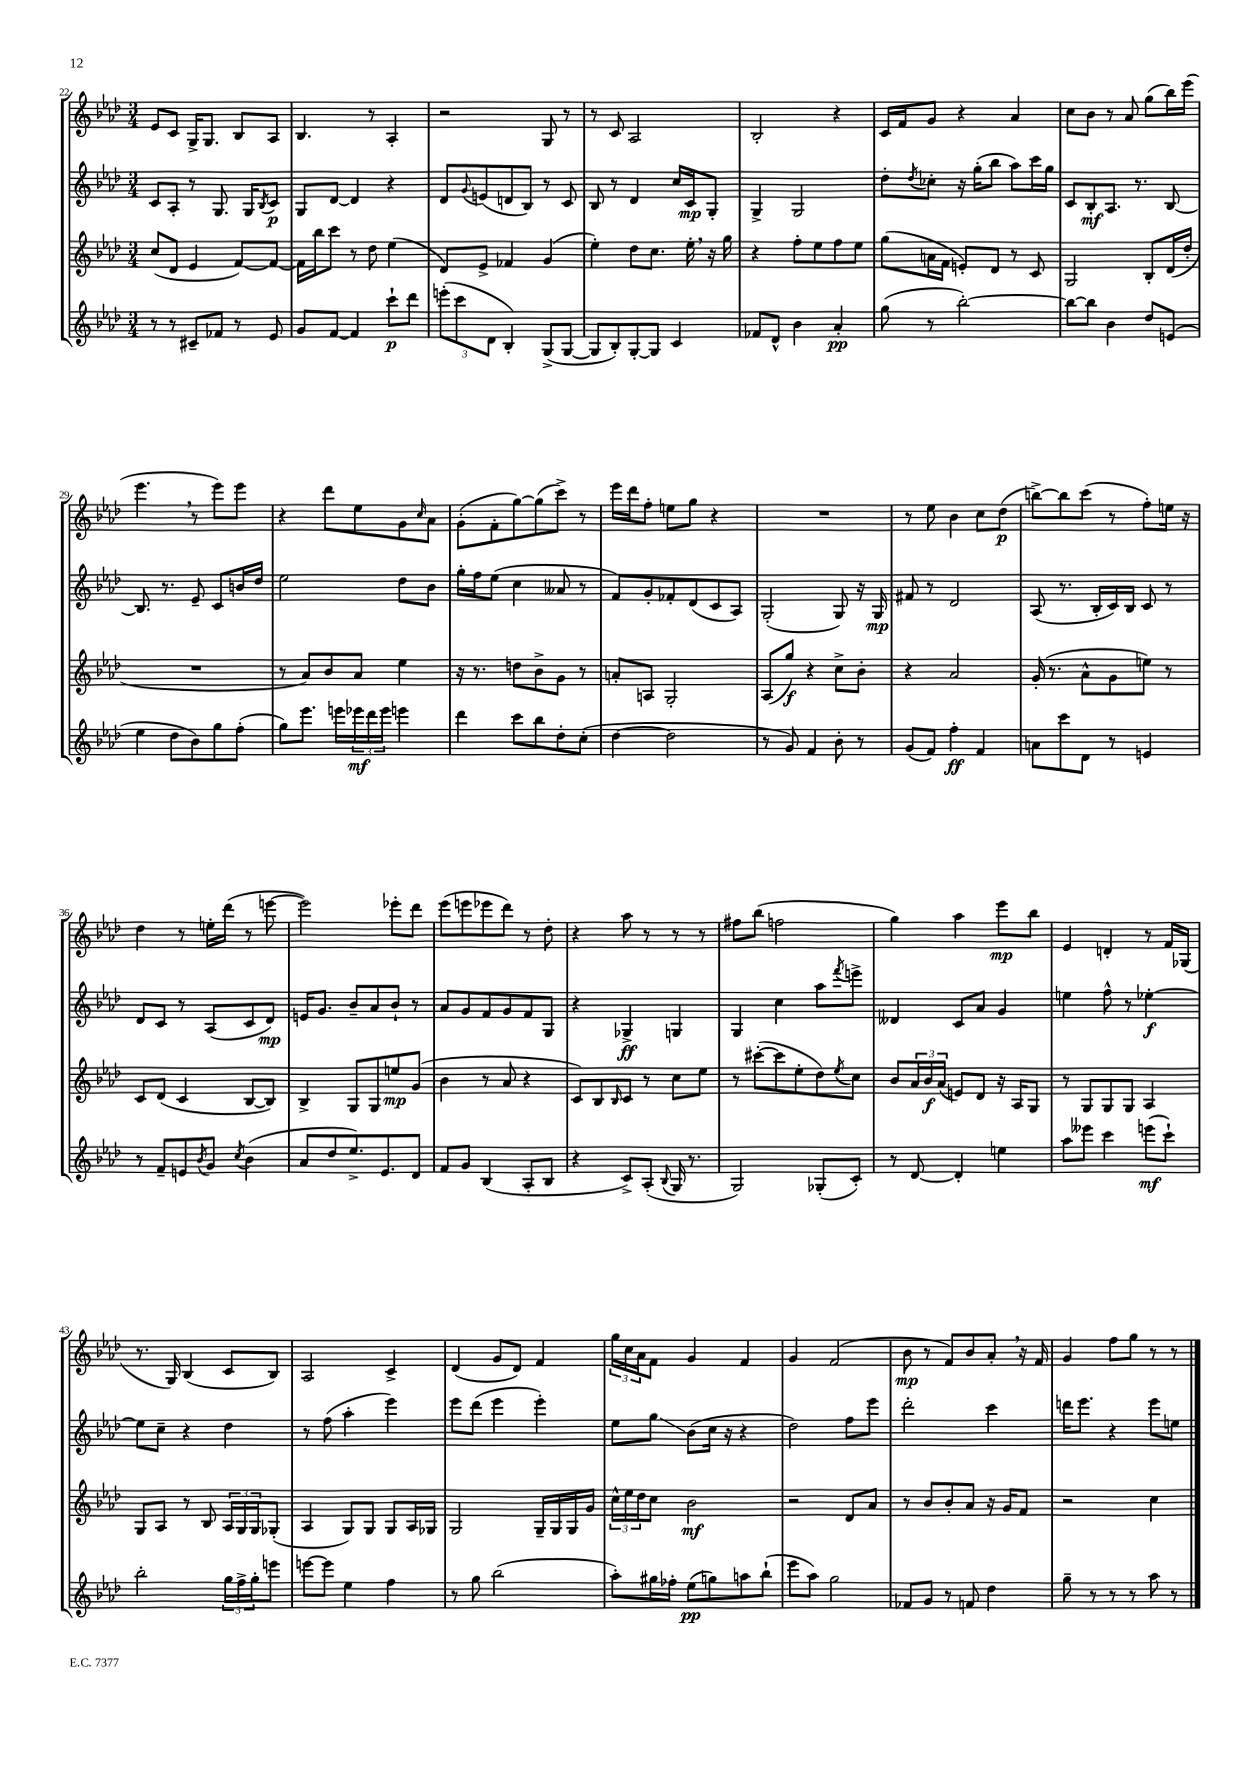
<<
\new StaffGroup <<
\new Staff = "s0" {
    \clef treble \key aes \major \numericTimeSignature \time 3/4
    ees'8 c'8 g16-> g8. bes8 aes8 |
    bes4. r8 aes4-. |
    r2 g8 r8 |
    r8 c'8 aes2 |
    bes2-. r4 |
    c'16 f'16 g'8 r4 aes'4 |
    c''8 bes'8 r8 aes'8 g''8( bes''16) ees'''16( |
    ees'''4. \breathe r8 ees'''8) ees'''8 |
    r4 des'''8 ees''8 g'8 \grace { c''16 } aes'8 |
    g'8-.( f'8-. g''8~) g''8( c'''8->) r8 |
    ees'''16 des'''16 f''8-. e''8 g''8 r4 |
    R2. |
    r8 ees''8 bes'4 c''8 des''8\p( |
    b''8~->) b''8 c'''8( r8 f''8-.) e''16 r16 |
    des''4 r8 e''16-. des'''16( r8 e'''8~ |
    e'''2) ees'''8-. des'''8 |
    ees'''8( e'''8 ees'''8 des'''8) r8 des''8-. |
    r4 aes''8 r8 r8 r8 |
    fis''8 bes''8( f''2 |
    g''4) aes''4 ees'''8\mp bes''8 |
    ees'4 d'4-. r8 f'16 ges16( |
    r8. g16) bes4( c'8 bes8) |
    aes2 c'4-> |
    des'4( g'8 des'8) f'4 |
    \tuplet 3/2 { g''16 c''16 aes'16 } f'8 g'4 f'4 |
    g'4 f'2( |
    bes'8\mp r8 f'8) bes'8 aes'8-. \breathe r16 f'16 |
    g'4 f''8 g''8 r8 r8 \bar "|." |
}
\new Staff = "s1" {
    \clef treble \key aes \major \numericTimeSignature \time 3/4
    c'8 aes8-. r8 g8. g16 \acciaccatura { bes8 } c'8\p |
    g8 des'8~ des'4 r4 |
    des'8 \appoggiatura { g'8 } e'8( d'8 bes8) r8 c'8 |
    bes8 r8 des'4 c''16 c'16\mp g8-. |
    g4-> g2 |
    des''8-. \acciaccatura { des''8 } ces''8-. r16 g''16-.( bes''8 aes''8) c'''16 g''16 |
    c'8 bes8-.\mf aes8. r8. bes8~ |
    bes8. r8. ees'8-- c'8 b'16 des''16 |
    ees''2 des''8 bes'8 |
    g''16-. f''16 ees''8( c''4 aeses'8 r8 |
    f'8) g'8-. fes'8-. des'8( c'8 aes8) |
    g2-.( g8) r16 g16\mp |
    fis'8 r8 des'2 |
    aes8( r8. bes16-. c'16) bes16 c'8 r8 |
    des'8 c'8 r8 aes8( c'8 des'8\mp) |
    e'16 g'8. bes'8-- aes'8 bes'8-! r8 |
    aes'8 g'8 f'8 g'8 f'8 g8 |
    r4 ges4->\ff g4 |
    g4 c''4 aes''8 \acciaccatura { f'''8 } e'''8-> |
    deses'4 c'8 aes'8 g'4 |
    e''4 f''8-^ r8 ees''4~-.\f |
    ees''8 c''8-- r4 des''4 |
    r8 f''8( aes''4-. ees'''4) |
    ees'''8 des'''8( ees'''4 ees'''4-.) |
    ees''8 g''8\glissando bes'8( c''16 r16 r4 |
    des''2) f''8 ees'''8 |
    des'''2-. c'''4 |
    d'''16 ees'''8. r4 ees'''8 e''8 \bar "|." |
}
\new Staff = "s2" {
    \clef treble \key aes \major \numericTimeSignature \time 3/4
    c''8( des'8 ees'4 f'8~) f'8~ |
    f'16 bes''16 c'''8 r8 des''8 ees''4( |
    des'8) ees'8-> fes'4 g'4( |
    ees''4-.) des''8 c''8. ees''16-. \breathe r16 g''16 |
    r4 f''8-. ees''8 f''8 ees''8 |
    g''8( a'16 f'16 e'8-.) des'8 r8 c'8 |
    g2 bes8-. des'16( des''16-. |
    R2. |
    r8 aes'8) bes'8 aes'8 ees''4 |
    r16 r8. d''8 bes'8-> g'8 r8 |
    a'8-. a8 g2-. |
    aes8( g''8\f) r4 c''8-> bes'8-. |
    r4 aes'2 |
    g'16-.( r8. aes'8-^ g'8 e''8) r8 |
    c'8 des'8( c'4 bes8~ bes8) |
    bes4-> g8 g8 e''8\mp g'8( |
    bes'4 r8 aes'8 r4 |
    c'8) bes8 \grace { bes16 } c'8 r8 c''8 ees''8 |
    r8 cis'''8~-.( cis'''8 ees''8-. des''8) \acciaccatura { ees''8 } c''8 |
    bes'8 \tuplet 3/2 { aes'16 bes'16\f aes'16( } e'8) des'8 r16 aes16 g8 |
    r8 g8 g8 g8 aes4 |
    g8 aes8 r8 bes8 \tuplet 3/2 { aes16 g16 g16 } ges8-.( |
    aes4 g8) g8 g8 aes16 ges16 |
    g2 g16-- g16 g16 g'16 |
    \tuplet 3/2 { c''16-^ ees''16 des''16 } c''8 bes'2\mf |
    r2 des'8 aes'8 |
    r8 bes'8 bes'8-. aes'8 r16 g'16 f'8 |
    r2 c''4 \bar "|." |
}
\new Staff = "s3" {
    \clef treble \key aes \major \numericTimeSignature \time 3/4
    r8 r8 cis'8-- fes'8 r8 ees'8 |
    g'8 f'8~ f'4 c'''8-!\p des'''8 |
    \tuplet 3/2 { e'''8-.( c'''8 des'8 } bes4-.) g8->( g8~ |
    g8 bes8-.) g8~-. g8 c'4 |
    fes'8 des'8-^ bes'4 aes'4-.\pp |
    g''8( r8 bes''2~-.) |
    bes''8~ bes''8 bes'4 des''8 e'8( |
    ees''4 des''8 bes'8) g''8 f''8-.( |
    g''8) ees'''8. e'''16 \tuplet 3/2 { ees'''16\mf des'''16 ees'''16 } e'''4 |
    des'''4 c'''8 bes''8 des''8-. c''8-.( |
    des''4~ des''2 |
    r8 g'8) f'4 bes'8-. r8 |
    g'8( f'8) f''4-.\ff f'4 |
    a'8 c'''8 des'8 r8 e'4 |
    r8 f'8-- e'8 \acciaccatura { bes'8 } g'8 \acciaccatura { c''8 } bes'4( |
    aes'8 des''8 ees''8.->) ees'8. des'8 |
    f'8 g'8 bes4( aes8-. bes8 |
    r4 c'8->) aes8-.( \appoggiatura { bes8 } g16 r8. |
    g2) ges8-.( c'8-.) |
    r8 des'8~ des'4-. e''4 |
    aes''8 eeses'''8 c'''4 e'''8\mf( c'''8-!) |
    bes''2-. \tuplet 3/2 { g''16 f''16-> g''16-. } e'''8 |
    e'''8~ e'''8 ees''4 f''4 |
    r8 g''8 bes''2( |
    aes''8-.) gis''16 fes''16-. ees''8\pp( g''8) a''8 bes''8-!( |
    ees'''8 aes''8) g''2 |
    fes'8 g'8 r8 f'8 des''4 |
    g''8-- r8 r8 r8 aes''8 r8 \bar "|." |
}
>>
>>
\layout { \context { \Score currentBarNumber = #22 } }
